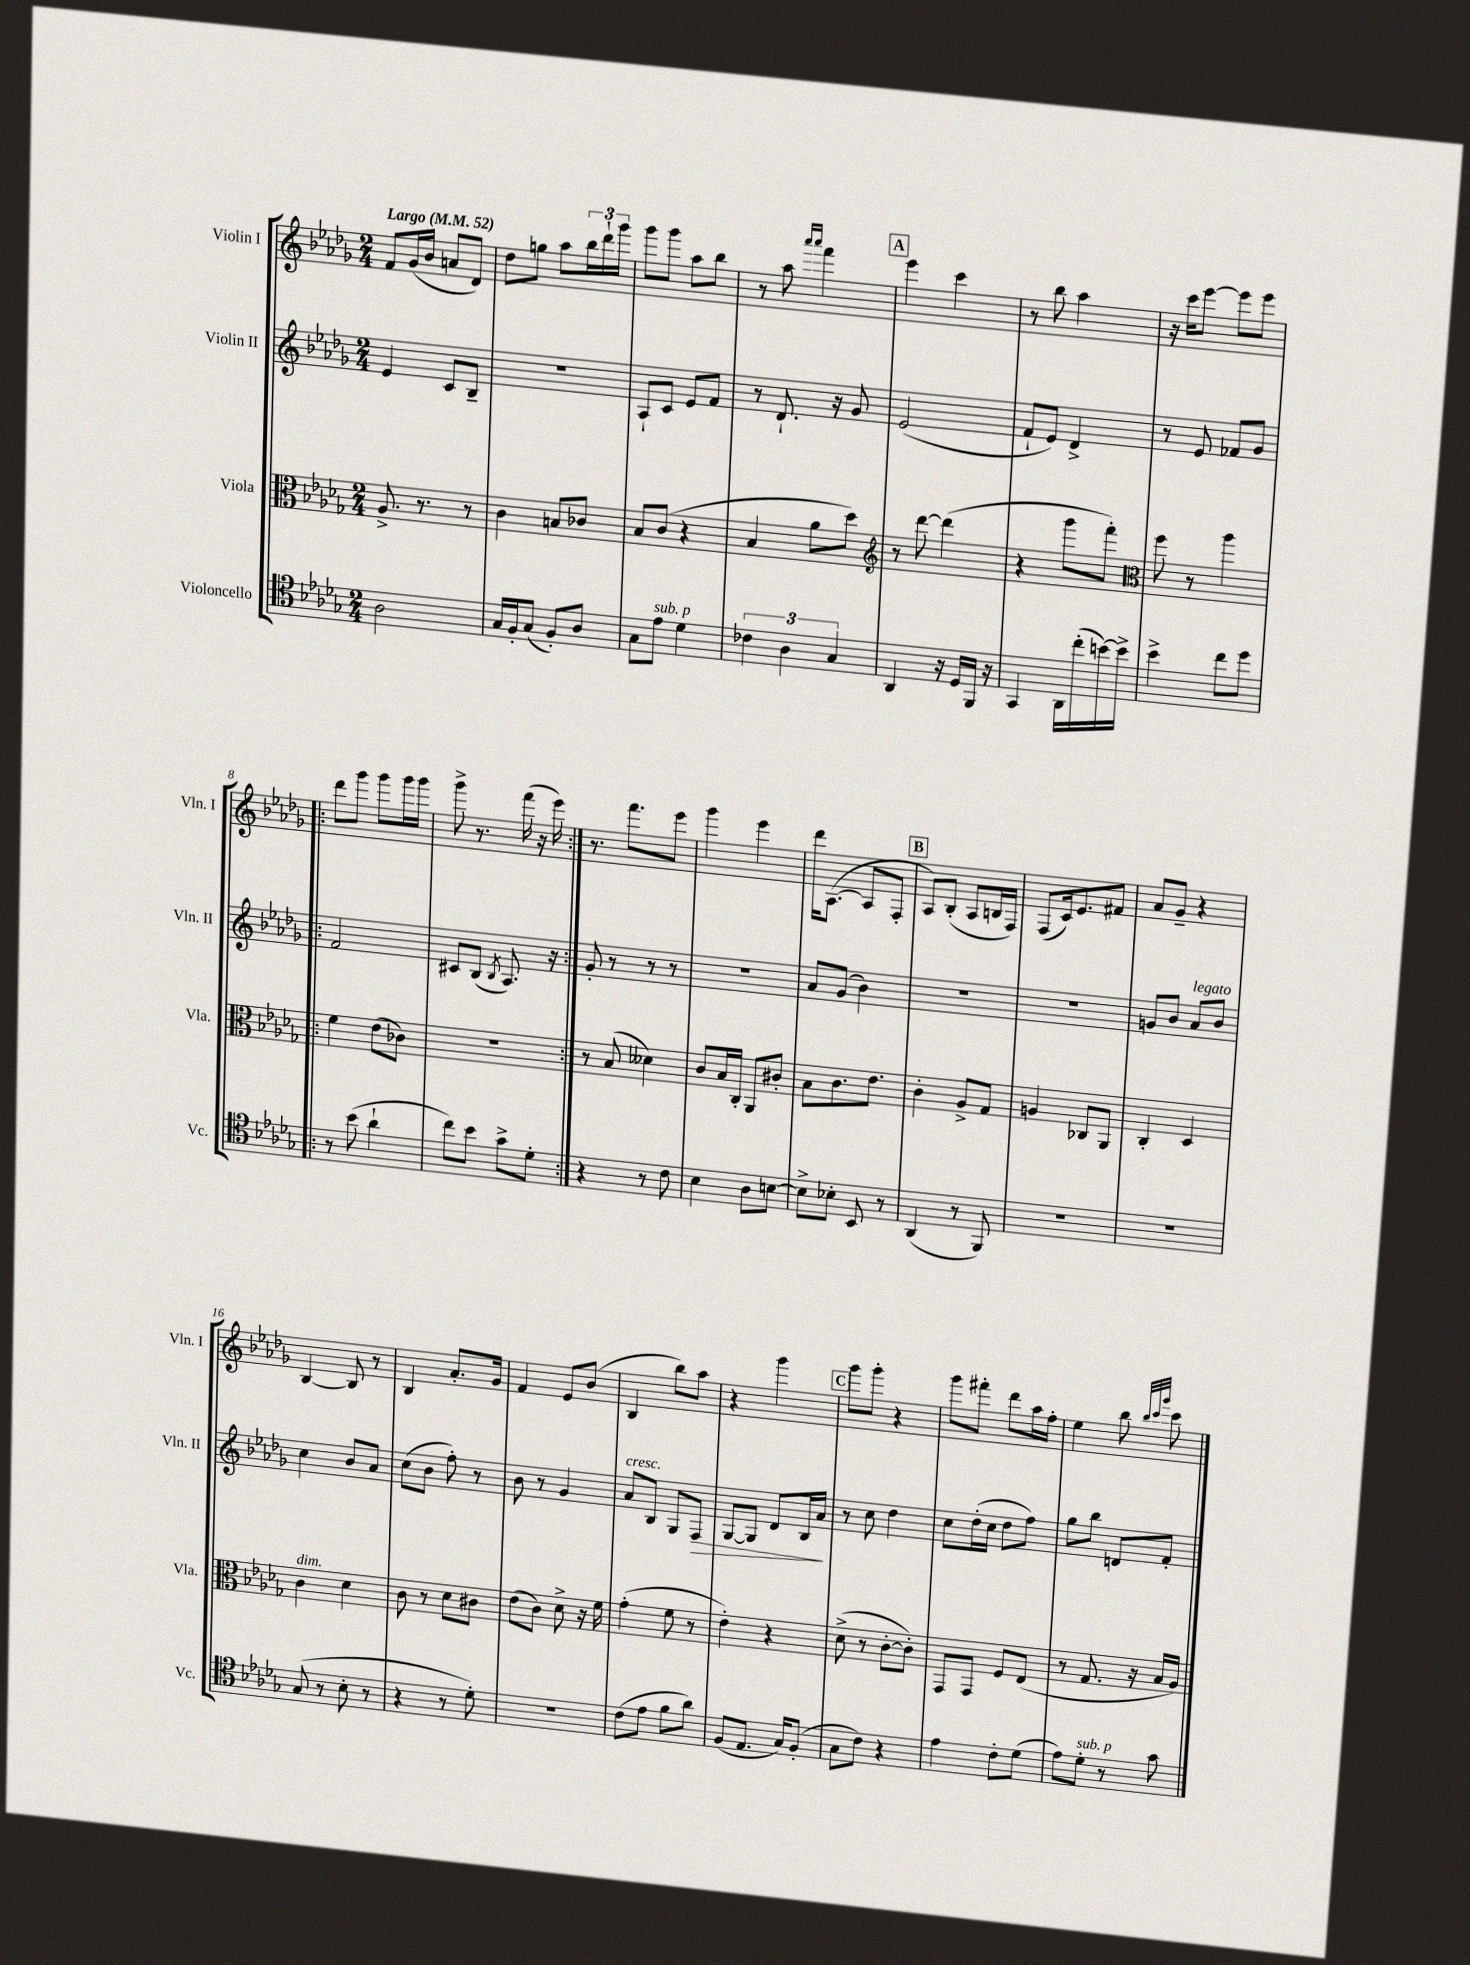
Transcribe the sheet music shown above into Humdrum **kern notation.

**kern	**kern	**kern	**kern
*staff4	*staff3	*staff2	*staff1
*clefC4	*clefC3	*clefG2	*clefG2
*k[b-e-a-d-g-]	*k[b-e-a-d-g-]	*k[b-e-a-d-g-]	*k[b-e-a-d-g-]
*M2/4	*M2/4	*M2/4	*M2/4
*MM52	*MM52	*MM52	*MM52
2A-	8.A-^	4e-	8f
.	.	.	(16g-
.	8.r	.	16b-
.	.	8c	8a
.	8r	8B-~	8d-)
=	=	=	=
16G-	4c	2r	8dd-
16F'	.	.	.
(8G-	.	.	8gg
8F')	8B	.	8aa-
8A-	8c-	.	24bb-
.	.	.	24ddd-`
.	.	.	24ggg-
=	=	=	=
8G-	8B-	8A-`	8ggg-
8e-	(8c	8c	8ggg-
4d-	4r	8e-	8aa-
.	.	8f	8bb-
=	=	=	=
6c-	4B-	8r	8r
.	.	8.d-`	8aa-
6A-	.	.	.
.	.	.	16qqaaa-
.	.	.	16qqaaa-
.	8a-	.	4fff
.	.	16r	.
6G-	.	.	.
.	8dd-)	8g-	.
=	=	=	=
*	*clefG2	*	*
4AA-	8r	(2e-	4eee-
.	[8ddd-	.	.
16r	(4ddd-]	.	4ccc
16D-	.	.	.
16FF	.	.	.
16r	.	.	.
=	=	=	=
4GG-	4r	8f`	8r
.	.	8e-)	8bb-
16AA-	8ggg-	4d-^	4aa-
(16cc'	.	.	.
[16b)	8fff')	.	.
16b^]	.	.	.
=	=	=	=
*	*clefC3	*	*
4b-^	8ff	8r	16r
.	.	.	16ccc
.	8r	8e-	[8eee-
8cc	4aa-	8f-	8eee-]
8dd-	.	8g-	8eee-
=!|:	=!|:	=!|:	=!|:
8r	4f	2f	8ddd-
(8b-	.	.	8ggg-
4a-`	(8e-	.	8ggg-
.	8c-)	.	16ggg-
.	.	.	16ggg-
=	=	=	=
8cc)	2r	8c#	8ggg-^
8b-	.	(8B-	8.r
.	.	8qB-	.
8g-^	.	8.A-)	.
.	.	.	(16fff
8d-'	.	.	16r
.	.	16r	16eee-)
=:|!	=:|!	=:|!	=:|!
4r	8r	8g-'	8.r
.	(8B-	8r	.
.	.	.	8.fff
8r	4d--)	8r	.
8c	.	8r	8eee-
=	=	=	=
4B-	8c	2r	4ggg-
.	16B-	.	.
.	16C'	.	.
8A-	8AA-	.	4eee-
[8B	8c#'	.	.
=	=	=	=
8B^]	8B-	8a-	16ddd-
.	.	.	([8.A-
8B-'	8.c	(8g-	.
8BB-	.	4b-)	8A-]
.	8.e-	.	.
8r	.	.	8F'
=	=	=	=
(4AA-	4c'	2r	8A-)
.	.	.	(8B-'
8r	8A-^	.	8A-
8FF)	8G-	.	16B
.	.	.	16F)
=	=	=	=
2r	4A	2r	(8F
.	.	.	16c)
.	.	.	8.e-
.	8C-	.	.
.	8AA-	.	8f#
=	=	=	=
2r	4C'	8g	8a-
.	.	8b-	8g-~
.	4D-	8a-	4r
.	.	8b-	.
=	=	=	=
(8G-	4c	4cc	[4B-
8r	.	.	.
8B-'	4d-	8b-	8B-]
8r	.	8a-	8r
=	=	=	=
4r	8c	(8cc	4B-
.	8r	8b-	.
8r	8d-	8ff')	8.a-'
8d-')	8c#	8r	.
.	.	.	16g-
=	=	=	=
2r	(8e-	8b-	4f
.	8c)	8r	.
.	8d-^	4g-	8e-
.	16r	.	(8b-
.	16f	.	.
=	=	=	=
(8c	(4g-'	8a-	4B-
8e-	.	8B-	.
8f	8f	8G-	8bb-)
8a-)	8r	8F	8aa-
=	=	=	=
(8F	4e-')	[8G-	4r
8.E-	.	8G-]	.
.	4r	8d-	4ggg-
16G-)	.	.	.
(8F'	.	16B-	.
.	.	16a-	.
=	=	=	=
8G-	(8d-^	8r	8ggg-
8c)	8r	8cc	8ggg-'
4r	[8c'	4dd-	4r
.	8c'])	.	.
=	=	=	=
4e-	8GG-	8cc	8ggg-
.	8GG-	(16dd-'	8fff#'
.	.	16cc	.
8c'	8F	8dd-	8ddd-
(8d-	(8E-	8ff)	16aa-
.	.	.	16ff'
=	=	=	=
8e-)	8r	8gg-	4ee-
8d-'	8.G-	8bb-	.
8r	.	8d	8bb-
.	16r	.	.
.	.	.	32qqbb-
.	.	.	32qqccc
.	.	.	32qqggg-
8g-	16B-	8f'	8ccc
.	16A-)	.	.
==	==	==	==
*-	*-	*-	*-
